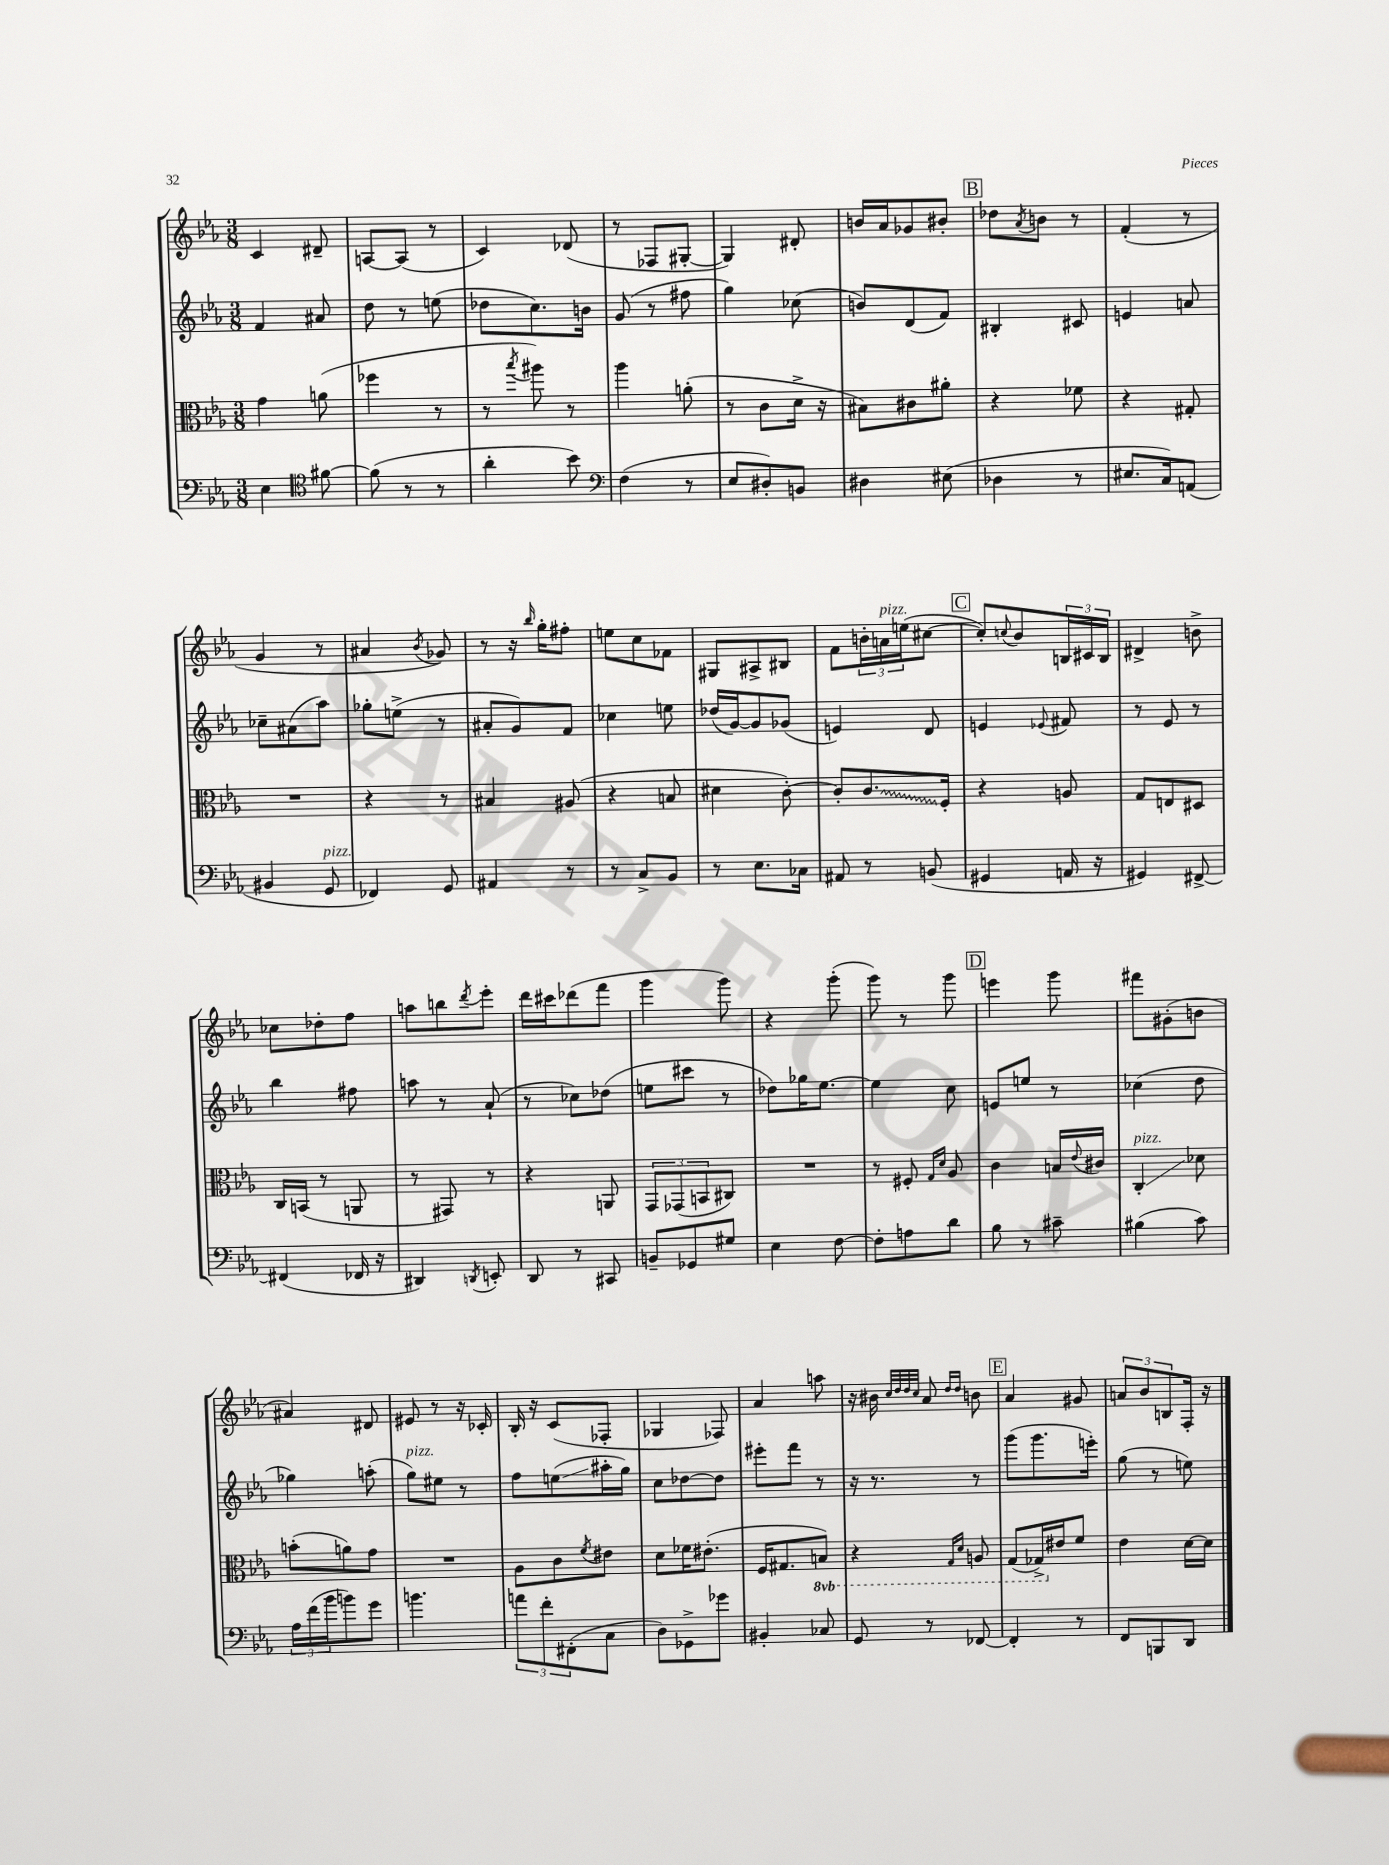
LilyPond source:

<<
\new StaffGroup <<
\new Staff = "s0" {
    \clef treble \key ees \major \numericTimeSignature \time 3/8
    c'4 dis'8-- |
    a8~ a8( r8 |
    c'4) des'8( |
    r8 fes8 gis8~-. |
    gis4) dis'8-. |
    b'16 aes'16 ges'8 bis'8-. |
    \mark \markup { \box "B" } des''8 \acciaccatura { aes'8 } b'8 r8 |
    f'4-.( r8 |
    g'4 r8 |
    ais'4 \acciaccatura { bes'8 } ges'8) |
    r8 r16 \grace { bes''16 } g''16-. fis''8-. |
    e''8 c''8 fes'8 |
    gis8 ais8-> bis8 |
    f'8 \tuplet 3/2 { b'16-. a'16^\markup { \italic "pizz." } e''16( } cis''8~ |
    \mark \markup { \box "C" } cis''8-.) \appoggiatura { c''8 } bes'8 \tuplet 3/2 { b16 cis'16 b16 } |
    dis'4-> b'8-> |
    ces''8 des''8-. f''8 |
    a''8 b''8 \acciaccatura { d'''8 } ees'''8-. |
    d'''16 cis'''16 des'''8( f'''8 |
    g'''4 g'''8) |
    r4 g'''8-.( |
    g'''8) r8 g'''8 |
    \mark \markup { \box "D" } e'''4 g'''8 |
    fis'''8 gis'8-.( b'8 |
    ais'4) dis'8 |
    eis'8 r8 r16 ces'16-. |
    bes16-. r16 c'8( fes8-. |
    ges4 fes8) |
    aes'4 a''8 |
    r16 bis'16 \grace { c''32 d''32 d''32 c''32 } aes'8 \grace { d''16 d''16 } b'8 |
    \mark \markup { \box "E" } aes'4 gis'8 |
    \tuplet 3/2 { a'8 bes'8 b8 } f16-. r16 \bar "|." |
}
\new Staff = "s1" {
    \clef treble \key ees \major \numericTimeSignature \time 3/8
    f'4 ais'8 |
    d''8 r8 e''8( |
    des''8 c''8.) b'16 |
    g'8( r8 fis''8 |
    g''4) ces''8( |
    b'8) d'8( f'8) |
    \mark \markup { \box "B" } bis4-. cis'8 |
    e'4 a'8 |
    ces''8-- ais'8( aes''8) |
    ges''8-. e''8->( r8 |
    ais'8-. g'8) f'8 |
    ces''4 e''8 |
    des''16( g'16~) g'8 ges'8( |
    e'4) d'8 |
    \mark \markup { \box "C" } e'4 \appoggiatura { ees'8 } fis'8 |
    r8 ees'8 r8 |
    bes''4 fis''8 |
    a''8 r8 aes'8-!( |
    r8 ces''8) des''8( |
    e''8 cis'''8 r8 |
    des''8) ges''16 ees''8.~ |
    ees''4 c''8 |
    \mark \markup { \box "D" } e'8 e''8 r8 |
    ces''4( d''8 |
    ges''4) a''8-.( |
    g''8^\markup { \italic "pizz." }) eis''8 r8 |
    f''8 e''8\glissando( ais''16-. g''16) |
    c''8 des''8~ des''8 |
    eis'''8-. f'''8 r8 |
    r16 r8. r8 |
    \mark \markup { \box "E" } g'''8( g'''8. e'''16-.) |
    g''8( r8 e''8) \bar "|." |
}
\new Staff = "s2" {
    \clef alto \key ees \major \numericTimeSignature \time 3/8 \set Staff.ottavationMarkups = #ottavation-simple-ordinals
    g'4 a'8( |
    fes''4 r8 |
    r8 \acciaccatura { bes''8 } ais''8) r8 |
    aes''4 a'8-.( |
    r8 c'8 d'16-> r16 |
    bis8) cis'8 ais'8-. |
    \mark \markup { \box "B" } r4 fes'8 |
    r4 gis8-. |
    R4. |
    r4 r8 |
    bis4 ais8( |
    r4 b8 |
    dis'4 c'8~-.) |
    c'8-. \once \override Glissando.style = #'zigzag c'8.\glissando f16-. |
    \mark \markup { \box "C" } r4 a8 |
    g8 e8 dis8 |
    c16 b,16( r8 a,8 |
    r8 gis,8) r8 |
    r4 a,8 |
    \tuplet 3/2 { g,8 ges,8( b,8 } cis8) |
    R4. |
    r8 fis8-. \grace { g16 d'16 } aes8 |
    \mark \markup { \box "D" } c'4 b16 \appoggiatura { ees'8 } cis'16 |
    c4-.\glissando^\markup { \italic "pizz." } des'8 |
    b'8-.( a'8) g'8 |
    R4. |
    aes8 c'8 \acciaccatura { f'8 } eis'8 |
    d'8 fes'16 eis'8.-.( |
    f16 gis8. \ottava #-1 b,8) |
    r4 \grace { g,16 d16 } a,8 |
    \mark \markup { \box "E" } g,8( ges,16->) \ottava #0 eis'16 f'8 |
    ees'4 d'16~ d'16 \bar "|." |
}
\new Staff = "s3" {
    \clef bass \key ees \major \numericTimeSignature \time 3/8
    ees4 \clef tenor fis'8~ |
    fis'8( r8 r8 |
    aes'4-. bes'8) |
    \clef bass f4( r8 |
    ees8 dis8-.) b,8 |
    dis4 eis8( |
    \mark \markup { \box "B" } des4 r8 |
    eis8. c16) a,8( |
    bis,4 g,8^\markup { \italic "pizz." } |
    fes,4) g,8 |
    ais,4 r8 |
    r8 c8-> bes,8 |
    r8 ees8. ces16 |
    ais,8 r8 b,8( |
    \mark \markup { \box "C" } gis,4 a,16 r16 |
    gis,4) fis,8~-> |
    fis,4( fes,16 r16 |
    dis,4) \acciaccatura { d,8 } e,8-. |
    d,8 r8 cis,8 |
    b,8-- ges,8 gis8 |
    ees4 f8~ |
    f8-. a8 d'8 |
    \mark \markup { \box "D" } bes8 r8 cis'8-- |
    bis4( c'8) |
    \tuplet 3/2 { aes16 f'16( bes'16 } b'8) g'8 |
    b'4. |
    \tuplet 3/2 { a'8 f'8-. fis,8-.( } c8 |
    d8) ges,8-> ges'8 |
    bis,4-. ces8 |
    g,8 r8 fes,8~ |
    \mark \markup { \box "E" } fes,4-. r8 |
    f,8 b,,8 d,8 \bar "|." |
}
>>
>>
\layout { \context { \Score \remove "Bar_number_engraver" } }
